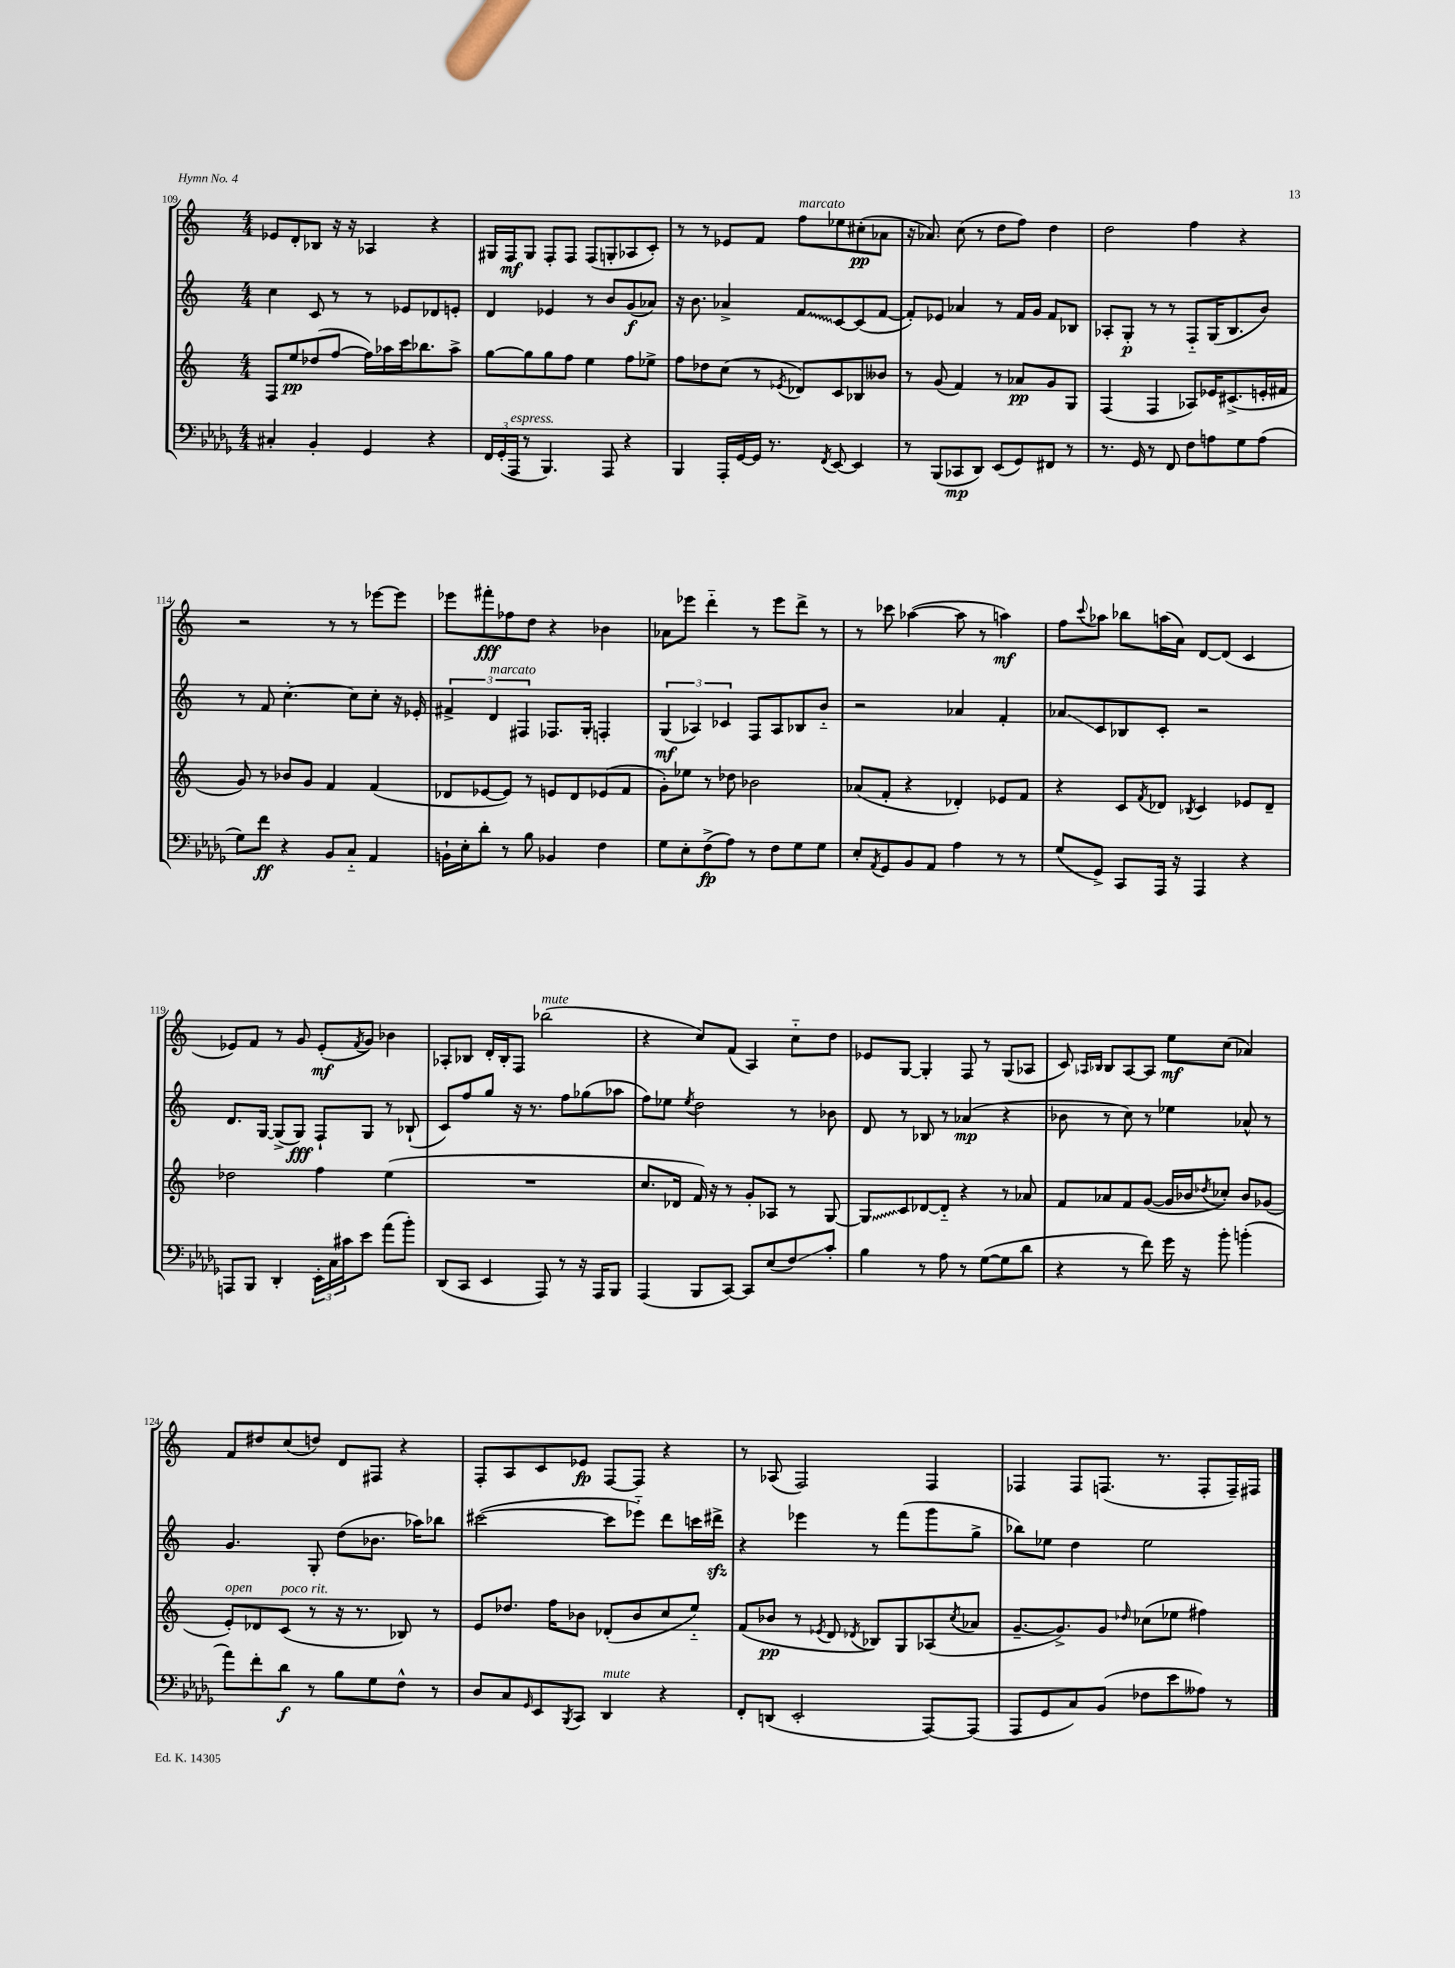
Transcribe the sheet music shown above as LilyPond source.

<<
\new StaffGroup <<
\new Staff = "s0" {
    \clef treble \key c \major \numericTimeSignature \time 4/4
    ees'8 d'8-. bes8 r16 r16 aes4 r4 |
    gis16 f16\mf gis8 f8-. f8 f8( g8-. aes8 c'8-.) |
    r8 r8 ees'8 f'8 f''8^\markup { \italic "marcato" } ees''8 cis''8-.\pp( aes'8 |
    r16 aes'8.) c''8( r8 d''8 f''8) d''4 |
    d''2 f''4 r4 |
    r2 r8 r8 ees'''8~ ees'''8 |
    ees'''8 fis'''8-.\fff fes''8 d''8 r4 bes'4 |
    aes'8 ees'''8 d'''4-_ r8 ees'''8 d'''8-> r8 |
    r8 ces'''8 aes''4~( aes''8 r8 a''4\mf) |
    f''8 \appoggiatura { c'''8 } aes''8 bes''8 a''16( a'16) d'8~ d'8( c'4 |
    ees'8) f'8 r8 g'8 ees'8-.\mf( \acciaccatura { f'8 } g'8) bes'4 |
    aes8-. bes8 d'16-. bes16-. f8 bes''2^\markup { \italic "mute" }( |
    r4 c''8) f'8( a4) c''8-_ d''8 |
    ees'8 g8~ g4-. f8 r8 g8( aes8 |
    c'8) \grace { aes16 bes16 } bes8 aes8~ aes8 e''8\mf c''8( aes'4) |
    f'8 dis''8 c''8( d''8) d'8 fis8 r4 |
    f8-. a8 c'8 ees'8\fp f8~ f8 r4 |
    r8 aes8( f2) f4 |
    fes4 fes8 f8.( r8. f8-. f16--) fis16 \bar "|." |
}
\new Staff = "s1" {
    \clef treble \key c \major \numericTimeSignature \time 4/4
    c''4 c'8 r8 r8 ees'8 des'8 e'8-. |
    d'4 ees'4 r8 b'8 g'8\f( aes'8) |
    r16 b'8. aes'4-> \once \override Glissando.style = #'zigzag f'8\glissando c'8~ c'8( f'8~ |
    f'8-.) ees'8 aes'4 r8 f'16 g'16 f'8 bes8 |
    aes8-. g8-.\p r8 r8 f8-_ g16( b8. b'8) |
    r8 f'8 c''4.~-. c''8 c''8-. r16 ees'16-. |
    \tuplet 3/2 { fis'4-> d'4^\markup { \italic "marcato" } fis4 } fes8. g16-. f4-. |
    \tuplet 3/2 { g4\mf( aes4) ces'4 } f8 aes8 bes8 b'8-_ |
    r2 aes'4 f'4-. |
    aes'8\glissando c'8 bes8 c'8-. r2 |
    d'8. g16~ g8->( g8\fff) f8-! g8 r8 bes8-!( |
    c'8) f''8 g''8 r16 r8. f''8 ges''8( aes''8 |
    f''8) ees''8 \acciaccatura { ees''8 } d''2 r8 bes'8 |
    d'8 r8 bes8 r8 aes'4\mp( r4 |
    bes'8 r8 c''8) r8 ees''4 aes'8-^ r8 |
    g'4. g8-. d''8( bes'8. aes''16) bes''8 |
    cis'''2~( cis'''8 ees'''8-_) d'''8 c'''16 dis'''16->\sfz |
    r4 ees'''4 r8 f'''8( g'''8 g''8-> |
    bes''8) ees''8 d''4 ees''2 \bar "|." |
}
\new Staff = "s2" {
    \clef treble \key c \major \numericTimeSignature \time 4/4
    f8 e''8\pp des''8( f''8~ f''16) aes''16 c'''16 bes''8. aes''8-> |
    g''8~ g''8 g''8 f''8 e''4 f''8 ees''8-> |
    f''8 des''8 c''8( r8 \acciaccatura { ees'8 } des'8) c'8 bes8 beses'8 |
    r8 g'8( f'4) r8 aes'8\pp g'8 g8 |
    f4( f4 aes8) ees'16 cis'8.->( e'16-. fis'16 |
    g'8) r8 bes'8 g'8 f'4 f'4( |
    des'8 ees'8~ ees'8) r8 e'8 des'8 ees'8( f'8 |
    g'8-.) ees''8 r8 des''8 bes'2 |
    aes'8( f'8-. r4 des'4-.) ees'8 f'8 |
    r4 c'8 \acciaccatura { f'8 } des'8 \acciaccatura { bes8 } c'4 ees'8 des'8-- |
    des''2 f''4 e''4( |
    R1 |
    c''8. des'16 f'16) r16 r8 g'8-. aes8 r8 g8~ |
    \once \override Glissando.style = #'zigzag g8\glissando c'8 des'8~ des'8-_ r4 r8 aes'8 |
    f'8 aes'8 f'8 g'8~( g'16 bes'16 \acciaccatura { des''8 } ces''8-.) bes'8 ges'8( |
    e'8-.^\markup { \italic "open" }) des'8 c'8^\markup { \italic "poco rit." }( r8 r16 r8. bes8) r8 |
    e'8 des''8. f''16 bes'8 des'8-.( bes'8 c''8 e''8-_) |
    f'8( bes'8\pp r8 \acciaccatura { ees'8 } d'8 \acciaccatura { des'8 } bes8) g8 aes8( \acciaccatura { c''8 } aes'8 |
    g'8.~-- g'8.->) g'8 \grace { des''16 } ces''8( ees''8 fis''4) \bar "|." |
}
\new Staff = "s3" {
    \clef bass \key des \major \numericTimeSignature \time 4/4
    cis4-. bes,4-. ges,4 r4 |
    \tuplet 3/2 { f,16 ges,16-.( aes,,16^\markup { \italic "espress." } } r8 bes,,4.) aes,,8 r4 |
    bes,,4 aes,,16-. ges,16~ ges,16 r8. \acciaccatura { f,8 } ees,8~ ees,4 |
    r8 bes,,8( ces,8\mp des,8) ees,8( ges,8) fis,8 r8 |
    r8. ges,16 r8 f,8 f8 a8 ges8 a8( |
    ges8) f'8\ff r4 bes,8 c8-_ aes,4 |
    b,16-! ees16-. des'8-. r8 bes8 bes,4 f4 |
    ges8 ees8-. f8->\fp( aes8) r8 f8 ges8 ges8 |
    ees8-. \acciaccatura { aes,8 } ges,8 bes,8 aes,8 aes4 r8 r8 |
    ges8( ges,8->) c,8 aes,,16 r16 aes,,4 r4 |
    a,,8 bes,,8 des,4-. \tuplet 3/2 { ees,16-. c16 cis'16 } ees'8 aes'8( bes'8-.) |
    des,8( c,8 ees,4 aes,,8) r8 r16 aes,,16 bes,,8 |
    aes,,4( bes,,8 c,8~) c,8 ees8( f8\glissando) c'8-. |
    bes4 r8 aes8 r8 ges8~( ges8 des'8 |
    r4 r8 f'8) ges'16 r16 bes'8-. b'4-.( |
    aes'8) f'8-. des'8\f r8 bes8 ges8 f8-^ r8 |
    des8 c8 \grace { ges,16 } ees,8 \acciaccatura { bes,,8 } c,8 des,4^\markup { \italic "mute" } r4 |
    f,8-. d,8( ees,2-. aes,,8~) aes,,8( |
    aes,,8 ges,8 c8) bes,8( fes8 ees'8 aeses8) r8 \bar "|." |
}
>>
>>
\layout { \context { \Score currentBarNumber = #109 } }
